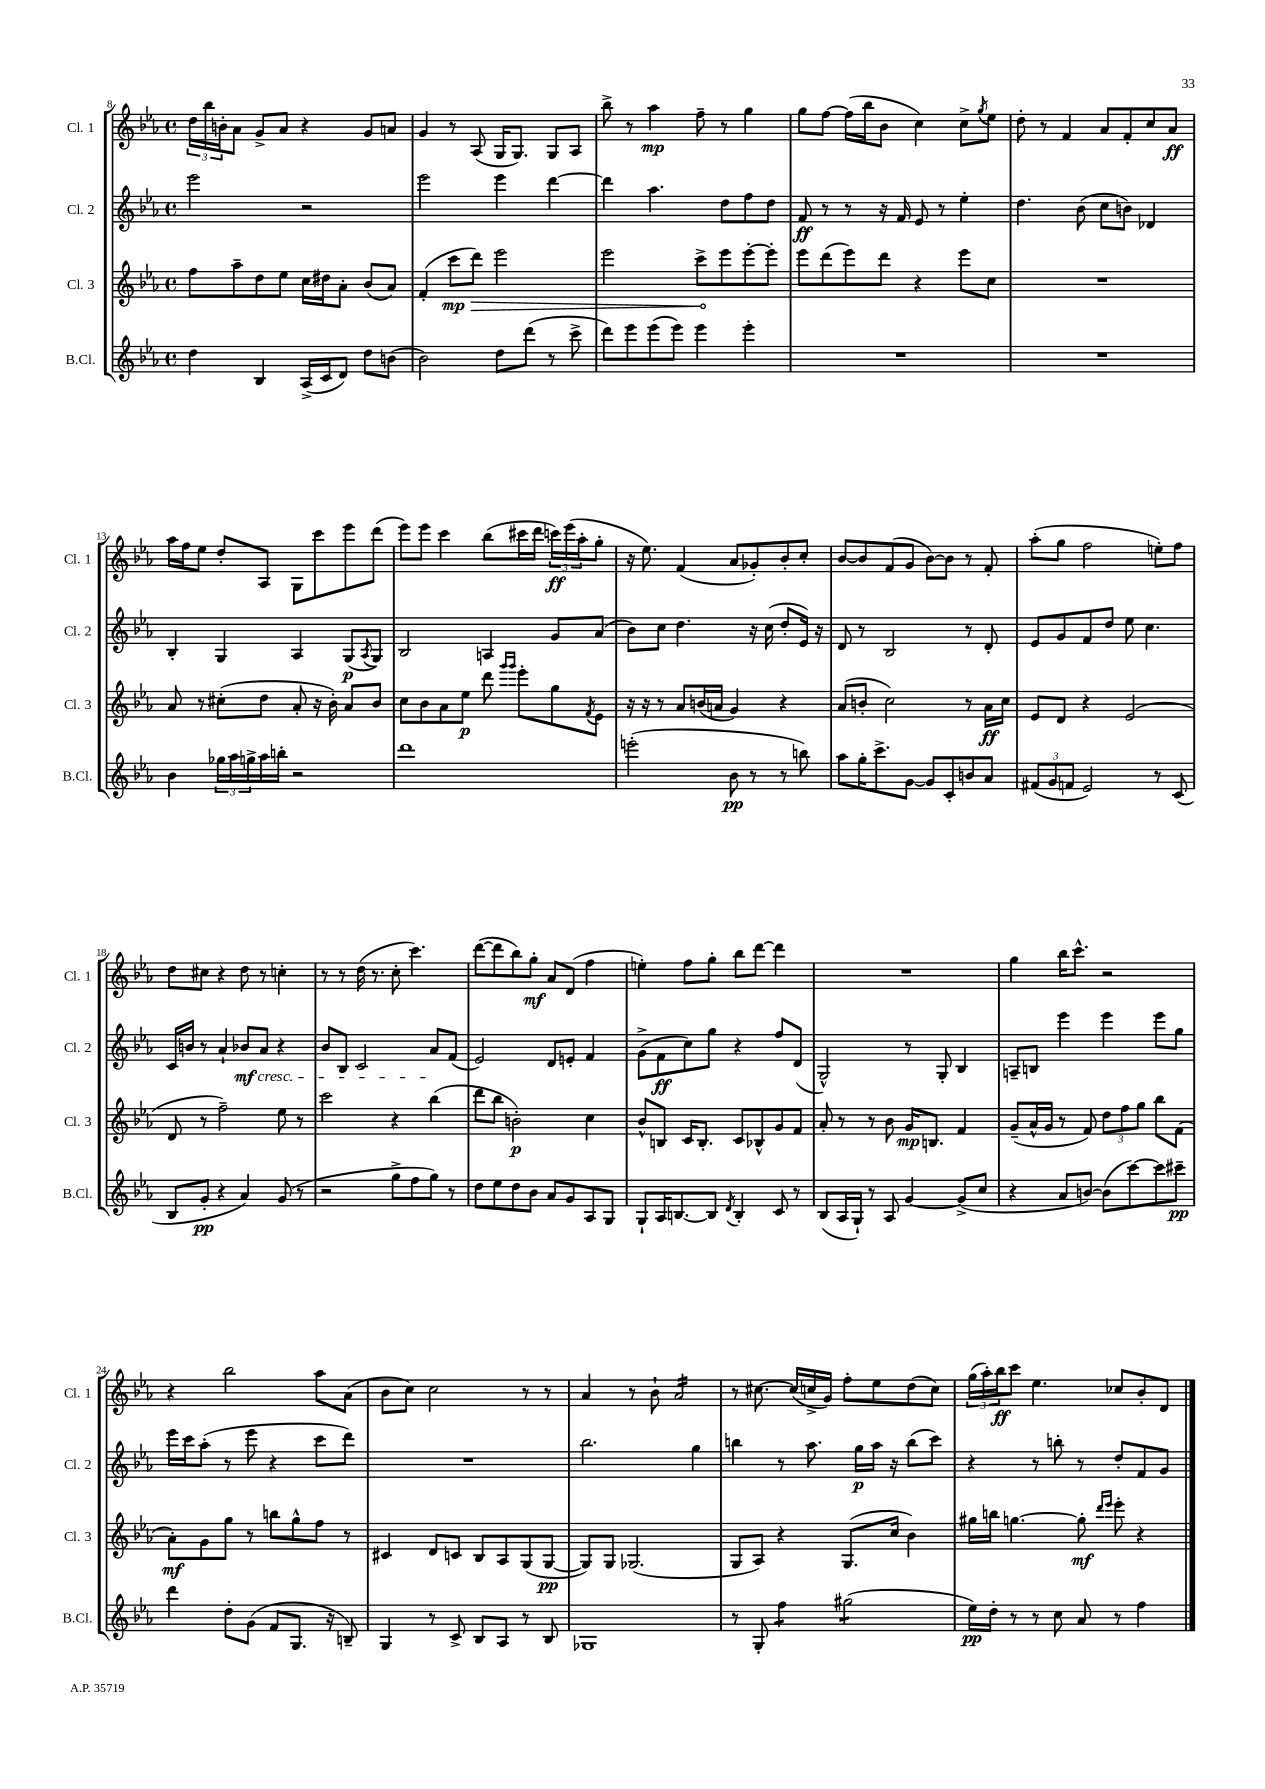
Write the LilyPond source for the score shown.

<<
\new StaffGroup <<
\new Staff = "s0" \with { instrumentName = "Cl. 1" shortInstrumentName = "Cl. 1" } {
    \clef treble \key ees \major \defaultTimeSignature \time 4/4
    \tuplet 3/2 { d''16 bes''16 b'16-. } aes'8 g'8-> aes'8 r4 g'8 a'8 |
    g'4 r8 aes8( g16 g8.) g8 aes8 |
    bes''8-> r8 aes''4\mp f''8-- r8 g''4 |
    g''8 f''8~ f''16( bes''16 bes'8 c''4) c''8-> \acciaccatura { g''8 } ees''8 |
    d''8-. r8 f'4 aes'8 f'8-. c''8 aes'8\ff |
    aes''16 f''16 ees''8 d''8-. aes8 g8 c'''8 ees'''8 d'''8( |
    ees'''8) ees'''8 c'''4 bes''8( cis'''16 d'''16 \tuplet 3/2 { c'''16\ff) ees'''16( aes''16-. } g''8-. |
    r16 ees''8.) f'4( aes'8 ges'8-.) bes'8-. c''8-. |
    bes'8~ bes'8 f'8( g'8 bes'8~) bes'8 r8 f'8-. |
    aes''8-.( g''8 f''2 e''8-.) f''8 |
    d''8 cis''8 r4 d''8 r8 c''4-. |
    r8 r8 d''16( r8. c''8-. c'''4.) |
    d'''8~( d'''8 bes''8) g''8-.\mf aes'8 d'8( f''4 |
    e''4-.) f''8 g''8-. bes''8 d'''8~ d'''4 |
    R1 |
    g''4 bes''16 c'''8.-^ r2 |
    r4 bes''2 aes''8 aes'8( |
    bes'8 c''8) c''2 r8 r8 |
    aes'4 r8 bes'8-! aes'2:16 |
    r8 cis''8.~ cis''16( c''16-> g'16) f''8-. ees''8 d''8( c''8) |
    \tuplet 3/2 { g''16( aes''16-.) bes''16\ff } c'''8 ees''4. ces''8 bes'8-. d'8 \bar "|." |
}
\new Staff = "s1" \with { instrumentName = "Cl. 2" shortInstrumentName = "Cl. 2" } {
    \clef treble \key ees \major \defaultTimeSignature \time 4/4
    ees'''2 r2 |
    ees'''2 ees'''4 d'''4~ |
    d'''4 aes''4. d''8 f''8 d''8 |
    f'8\ff r8 r8 r16 f'16 ees'8 r8 ees''4-. |
    d''4. bes'8( c''8 b'8) des'4 |
    bes4-. g4 aes4 g8\p( \acciaccatura { aes8 } g8) |
    bes2 a4 g'8 aes'8( |
    bes'8) c''8 d''4. r16 c''16( d''8-. ees'16) r16 |
    d'8 r8 bes2 r8 d'8-. |
    ees'8 g'8 f'8 d''8 ees''8 c''4. |
    c'16 b'16 r8 aes'4-! bes'8\mf\cresc aes'8 r4 |
    bes'8 bes8 c'2 aes'8\! f'8( |
    ees'2) d'8 e'8-. f'4 |
    g'8->( f'8\ff c''8) g''8 r4 f''8 d'8( |
    g2-^) r8 g8-. bes4 |
    a8-- b8 ees'''4 ees'''4 ees'''8 g''8 |
    ees'''16 c'''16 aes''8-.( r8 ees'''8 r4 c'''8 d'''8) |
    R1 |
    bes''2. g''4 |
    b''4 r8 aes''8. g''16\p aes''16 r16 b''8( c'''8) |
    r4 r8 b''8-. r8 d''8-. f'8 g'8 \bar "|." |
}
\new Staff = "s2" \with { instrumentName = "Cl. 3" shortInstrumentName = "Cl. 3" } {
    \clef treble \key ees \major \defaultTimeSignature \time 4/4
    f''8 aes''8-- d''8 ees''8 c''16 dis''16 aes'8-. bes'8( aes'8) |
    f'4-.( \once \override Hairpin.circled-tip = ##t c'''8\mp\> d'''8) ees'''2 |
    ees'''2 c'''8->\! ees'''8 ees'''8~-. ees'''8-. |
    ees'''8 d'''8( ees'''8) d'''8 r4 ees'''8 c''8 |
    R1 |
    aes'8 r8 cis''8-.( d''8 aes'8-. r16 bes'16-.) aes'8 bes'8 |
    c''8 bes'8 aes'8 ees''8\p d'''8 \grace { g'''16 g'''16 } ees'''8-. g''8 \acciaccatura { f'8 } ees'8 |
    r16 r16 r8 aes'8 b'16( a'16 g'4) r4 |
    aes'8( b'8-. c''2) r8 aes'16\ff c''16 |
    ees'8 d'8 r4 ees'2( |
    d'8 r8 f''2--) ees''8 r8 |
    c'''2 r4 bes''4( |
    d'''8 bes''8 b'2-.\p) c''4 |
    bes'8-^ b8 c'16 b8.-. c'8 bes8-^ g'8 f'8 |
    aes'8-. r8 r8 bes'8 g'16\mp b8. f'4 |
    g'8--( aes'16-^ g'16 r8 f'8) \tuplet 3/2 { d''8 f''8 g''8 } bes''8 f'8( |
    aes'8-.\mf) g'8 g''8 r8 b''8 g''8-^ f''8 r8 |
    cis'4 d'8 c'8 bes8 aes8 g8( g8~\pp |
    g8) g8 ges2.( |
    g8 aes8) r4 g8.( c''16 bes'4) |
    gis''16 b''16 g''4.~ g''8-.\mf \grace { d'''16 ees'''16 } ees'''8-. r4 \bar "|." |
}
\new Staff = "s3" \with { instrumentName = "B.Cl." shortInstrumentName = "B.Cl." } {
    \clef treble \key ees \major \defaultTimeSignature \time 4/4
    d''4 bes4 aes16->( c'16 d'8) d''8 b'8( |
    bes'2) d''8 d'''8( r8 c'''8-> |
    d'''8) ees'''8 ees'''8( ees'''8) ees'''4 ees'''4-. |
    R1 |
    R1 |
    bes'4 \tuplet 3/2 { ges''16 aes''16 g''16-> } aes''16 b''16-. r2 |
    d'''1 |
    e'''2-.( bes'8\pp r8 r8 b''8) |
    aes''8 g''16-. c'''8.-> g'8~ g'8 c'8-. b'8 aes'8 |
    \tuplet 3/2 { fis'8( g'8 f'8 } ees'2) r8 c'8( |
    bes8 g'8-.\pp r4 aes'4) g'8( r8 |
    r2 g''8-> f''8 g''8) r8 |
    d''8 ees''8 d''8 bes'8 aes'8 g'8 aes8 g8 |
    g8-! aes16 b8.~ b8 \acciaccatura { d'8 } b4-. c'8 r8 |
    bes8( aes16 g16-!) r8 aes8 g'4~ g'8->( c''8 |
    r4 aes'8 b'8~) b'8( c'''8~) c'''8 cis'''8--\pp |
    d'''4 d''8-. g'8( f'8 g8. r16 b8--) |
    g4 r8 c'8-> bes8 aes8 r8 bes8 |
    ges1 |
    r8 g8-. f''4:8 gis''2:8( |
    ees''16\pp) d''16-. r8 r8 c''8 aes'8 r8 f''4 \bar "|." |
}
>>
>>
\layout { \context { \Score currentBarNumber = #8 } }
